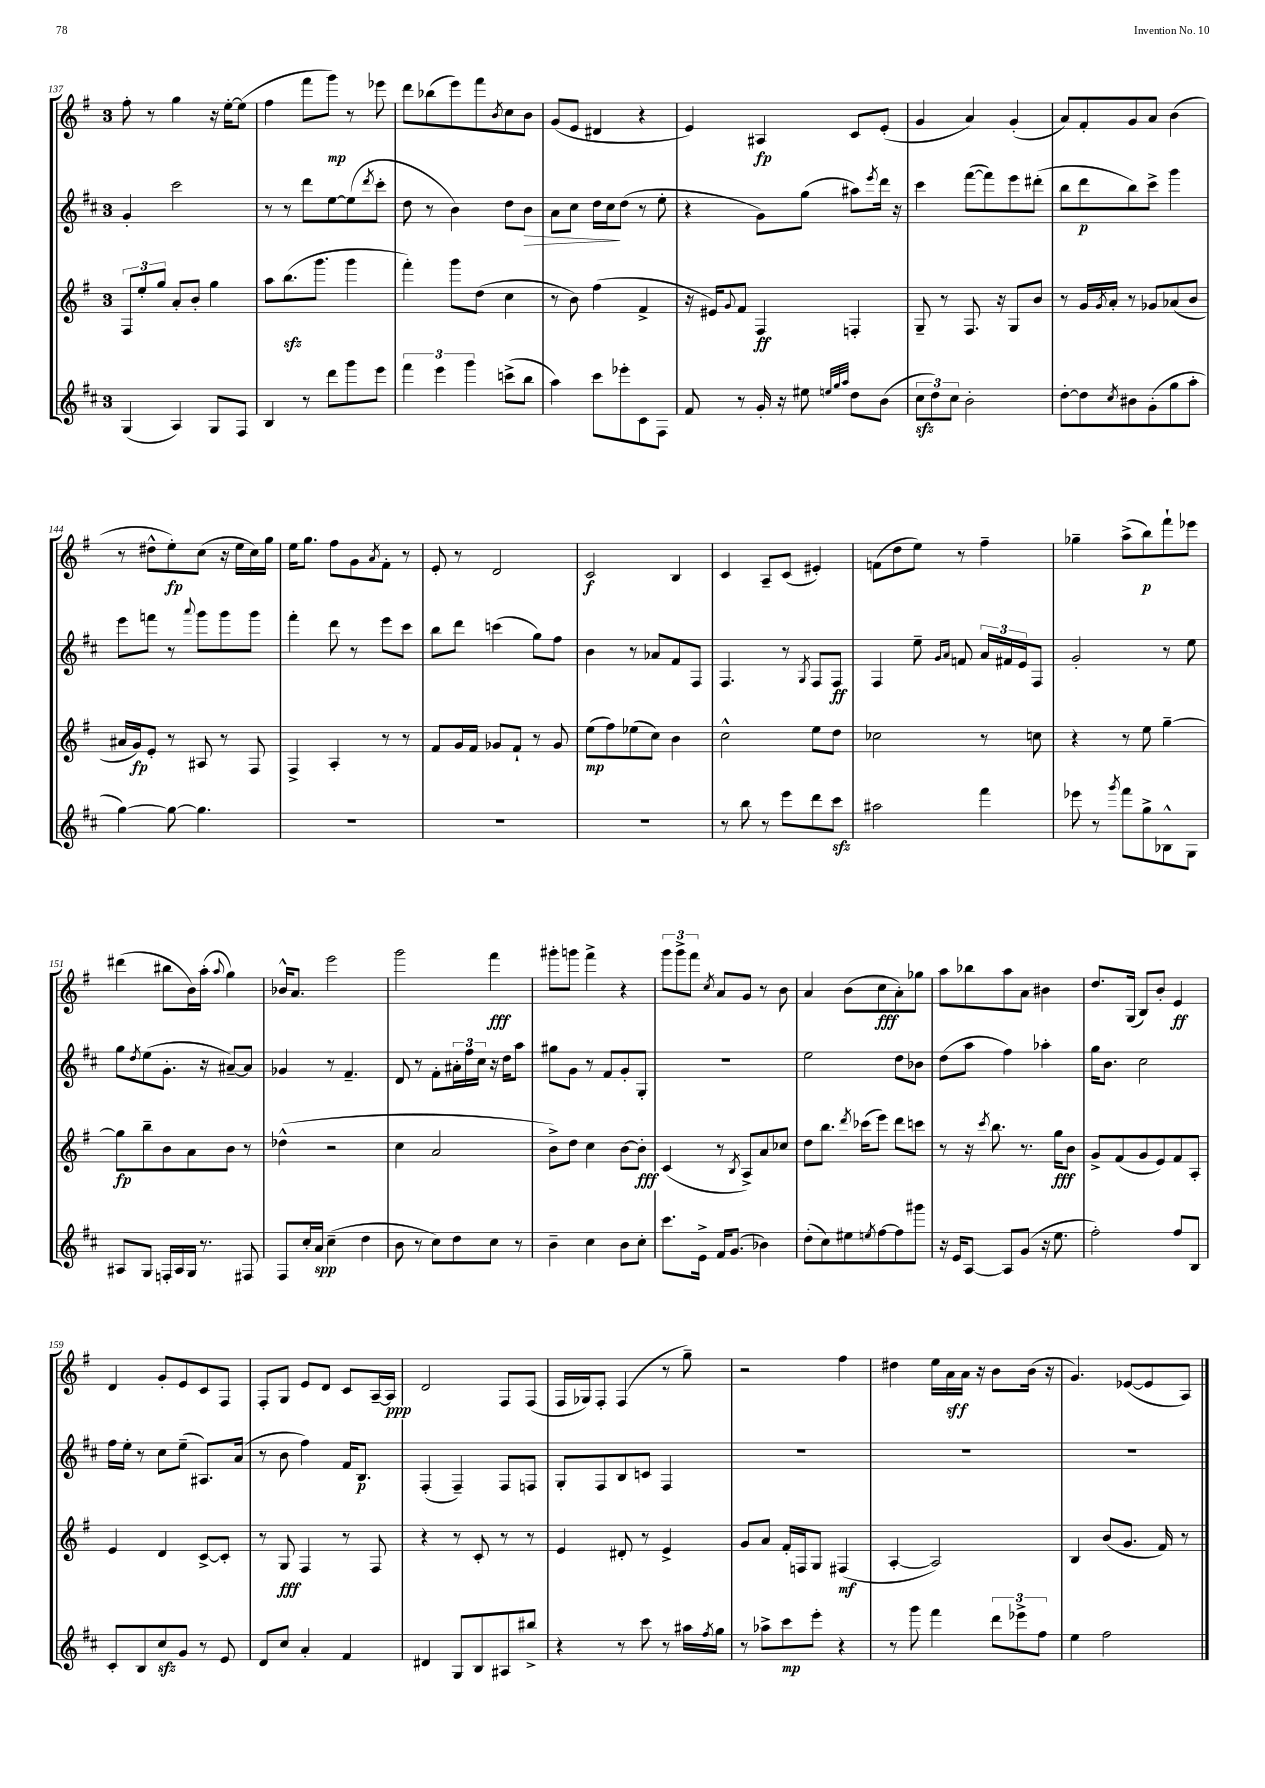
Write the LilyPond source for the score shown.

<<
\new StaffGroup <<
\new Staff = "s0" {
    \clef treble \key g \major \once \override Staff.TimeSignature.style = #'single-digit \time 3/4
    fis''8-. r8 g''4 r16 e''16~-. e''8( |
    fis''4 fis'''8 g'''8\mp) r8 ees'''8 |
    d'''8 bes''8( e'''8) fis'''8 \acciaccatura { b'8 } c''8 b'8 |
    g'8( e'8 dis'4 r4 |
    e'4) ais4\fp c'8 e'8-.( |
    g'4 a'4) g'4-.( |
    a'8) fis'8-. g'8 a'8 b'4( |
    r8 dis''8-^ e''8-.\fp) c''8( r16 e''16 c''16) g''16 |
    e''16 g''8. fis''8 g'8 \acciaccatura { a'8 } fis'8-. r8 |
    e'8-. r8 d'2 |
    c'2\f b4 |
    c'4 a8-- c'8( eis'4-.) |
    f'8( d''8 e''8) r8 fis''4-- |
    ges''4-- a''8->( b''8\p) fis'''8-! ees'''8 |
    dis'''4( bis''8 b'16) a''16-.( \appoggiatura { a''8 } g''4) |
    bes'16-^ a'8. e'''2 |
    g'''2 fis'''4\fff |
    gis'''8-. g'''8 fis'''4-> r4 |
    \tuplet 3/2 { g'''8 g'''8-> fis'''8 } \acciaccatura { c''8 } a'8 g'8 r8 b'8 |
    a'4 b'8( c''8\fff a'8-.) ges''8 |
    a''8 bes''8 a''8 a'8 bis'4 |
    d''8. g16( b8) b'8-. e'4\ff |
    d'4 g'8-. e'8 c'8 fis8 |
    fis8-. g8 e'8 d'8 c'8 a16~-- a16\ppp |
    d'2 fis8 fis8( |
    fis16 ges16) fis8-. fis4( r8 g''8--) |
    r2 fis''4 |
    dis''4 e''16 a'16\sff a'16 r16 b'8 b'16( r16 |
    g'4.) ees'8~( ees'8 a8) \bar "|." |
}
\new Staff = "s1" {
    \clef treble \key d \major \once \override Staff.TimeSignature.style = #'single-digit \time 3/4
    g'4-. cis'''2 |
    r8 r8 d'''8 e''8~ e''8( \acciaccatura { d'''8 } cis'''8-. |
    d''8 r8 b'4) d''8 b'8\> |
    a'8 cis''8 d''16 cis''16\! d''8( r8 e''8-. |
    r4 g'8) g''8( ais''8) \acciaccatura { e'''8 } d'''16 r16 |
    cis'''4 fis'''8~( fis'''8) e'''8 dis'''8-.( |
    b''8 d'''8\p b''8) cis'''8-> g'''4 |
    e'''8 f'''8 r8 \appoggiatura { a'''8 } g'''8 g'''8 g'''8 |
    fis'''4-. d'''8 r8 e'''8 cis'''8 |
    b''8 d'''8 c'''4( g''8) fis''8 |
    b'4 r8 aes'8 fis'8 fis8 |
    fis4. r8 \acciaccatura { g8 } fis8 fis8\ff |
    fis4 e''8-- \grace { g'16 a'16 } f'8 \tuplet 3/2 { a'16 fis'16 e'16 } fis8 |
    g'2-. r8 e''8 |
    g''8 \acciaccatura { d''8 } e''8( g'8.-. r16 ais'8~--) ais'8 |
    ges'4 r8 fis'4.-- |
    d'8 r8 fis'8-. \tuplet 3/2 { ais'16-. fis''16 cis''16 } r16 d''16 a''8 |
    gis''8 g'8 r8 fis'8 g'8-. g8-. |
    R2. |
    e''2 d''8 bes'8 |
    d''8( a''8 fis''4) aes''4-. |
    g''16 b'8. cis''2 |
    fis''16 e''16-. r8 cis''8 e''8--( ais8.) a'16( |
    r8 b'8 fis''4) fis'16 b8.\p |
    fis4-.( fis4--) fis8 f8 |
    g8-. fis8 b8 c'8 fis4 |
    R2. |
    R2. |
    R2. \bar "|." |
}
\new Staff = "s2" {
    \clef treble \key g \major \once \override Staff.TimeSignature.style = #'single-digit \time 3/4
    \tuplet 3/2 { fis8 e''8-. g''8 } a'8-. b'8-. g''4 |
    a''8 b''8.\sfz( g'''8. g'''4 |
    fis'''4-.) g'''8 d''8( c''4 |
    r8 b'8) fis''4( fis'4-> |
    r16 eis'16) \appoggiatura { g'8 } fis'8 fis4\ff f4-. |
    g8-- r8 fis8. r16 g8 b'8 |
    r8 g'16 \acciaccatura { g'8 } a'16-. r8 ges'8 aes'8( b'8 |
    ais'16 g'16\fp) e'8-. r8 ais8 r8 fis8 |
    fis4-> a4-. r8 r8 |
    fis'8 g'16 fis'16 ges'8 fis'8-! r8 ges'8 |
    e''8\mp( fis''8) ees''8( c''8) b'4 |
    c''2-^ e''8 d''8 |
    ces''2 r8 c''8 |
    r4 r8 e''8 g''4~-- |
    g''8\fp b''8-- b'8 a'8 b'8 r8 |
    des''4-^( r2 |
    c''4 a'2 |
    b'8->) d''8 c''4 b'8~ b'8-.\fff |
    c'4( r8 \acciaccatura { b8 } a8->) a'8 ces''8 |
    d''8 b''8. \acciaccatura { d'''8 } ces'''16( e'''8) d'''8 c'''8 |
    r8 r16 \acciaccatura { c'''8 } b''8. r8. g''16\fff b'8 |
    g'8-> fis'8( g'8 e'8) fis'8 a8-. |
    e'4 d'4 c'8~-> c'8-. |
    r8 g8\fff fis4 r8 fis8 |
    r4 r8 c'8-. r8 r8 |
    e'4 dis'8-. r8 e'4-> |
    g'8 a'8 fis'16-. f16 g8 fis4\mf( |
    a4~-. a2) |
    b4 b'8( g'8. fis'16) r8 \bar "|." |
}
\new Staff = "s3" {
    \clef treble \key d \major \once \override Staff.TimeSignature.style = #'single-digit \time 3/4
    g4( a4) g8 fis8 |
    b4 r8 d'''8 g'''8 e'''8 |
    \tuplet 3/2 { fis'''4 e'''4 g'''4 } c'''8->( b''8 |
    a''4) cis'''8 ees'''8-. cis'8 fis8 |
    fis'8 r8 g'16-. r16 eis''8 \grace { e''32 g''32 a''32 } d''8 b'8( |
    \tuplet 3/2 { cis''8\sfz d''8) cis''8 } b'2-. |
    d''8~-. d''8 \acciaccatura { cis''8 } bis'8 g'8-.( g''8 a''8-. |
    g''4~) g''8~ g''4. |
    R2. |
    R2. |
    R2. |
    r8 b''8 r8 e'''8 d'''8 cis'''8\sfz |
    ais''2 fis'''4 |
    ees'''8 r8 \acciaccatura { g'''8 } fis'''8 g''8-> bes8-^ g8 |
    ais8 g8 f16-. ais16 g16 r8. fis8 |
    fis8 cis''16-. a'16\spp cis''4--( d''4 |
    b'8 r8 cis''8) d''8 cis''8 r8 |
    b'4-- cis''4 b'8 cis''8-. |
    cis'''8. e'16-> fis'16 g'8.( bes'4) |
    d''8-.( cis''8) eis''8 \acciaccatura { e''8 } fis''8~ fis''8 gis'''8 |
    r16 e'16 a8~ a8 g'8( r16 e''8. |
    fis''2-.) fis''8 b8 |
    cis'8-. b8 cis''8\sfz g'8 r8 e'8 |
    d'8 cis''8 a'4-. fis'4 |
    dis'4 g8 b8 ais8 bis''8-> |
    r4 r8 cis'''8 r8 ais''16 \acciaccatura { fis''8 } g''16 |
    r8 aes''8-> cis'''8\mp e'''8-. r4 |
    r8 g'''8 fis'''4 \tuplet 3/2 { d'''8 ees'''8-> fis''8 } |
    e''4 fis''2 \bar "|." |
}
>>
>>
\layout { \context { \Score currentBarNumber = #137 } }
